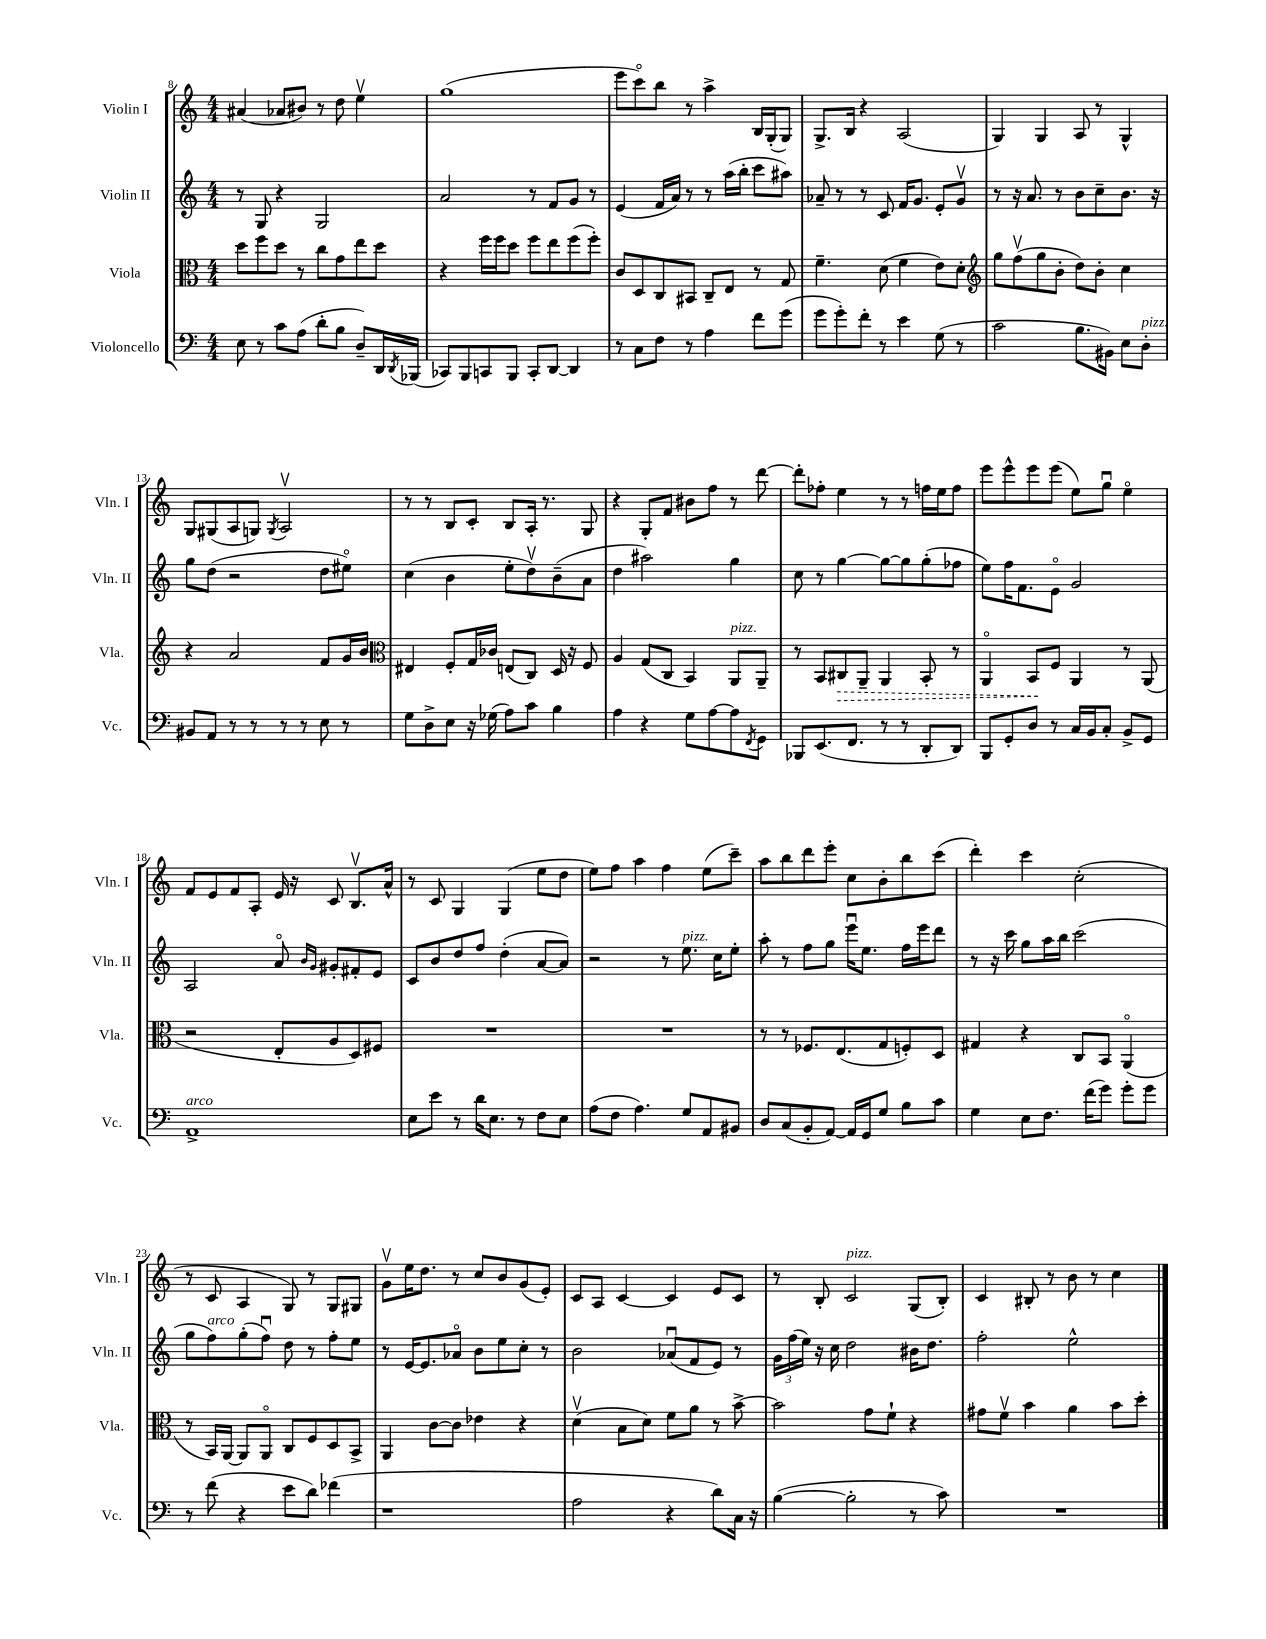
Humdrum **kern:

**kern	**kern	**dynam	**kern	**kern
*part4	*part3	*part3	*part2	*part1
*staff4	*staff3	*staff3	*staff2	*staff1
*I"Violoncello	*I"Viola	*	*I"Violin II	*I"Violin I
*I'Vc.	*I'Vla.	*	*I'Vln. II	*I'Vln. I
*clefF4	*clefC3	*	*clefG2	*clefG2
*k[]	*k[]	*	*k[]	*k[]
*M4/4	*M4/4	*	*M4/4	*M4/4
=8	=8	=8	=8	=8
8E\	8dd\L	.	8r	(4a#X/
8r	8ff\	.	8G/	.
8c\L	8dd\J	.	4r	8a-X/L
(8A\J	8r	.	.	8b#X/J)
8d'\L	8cc\L	.	2G/	8r
8B\J	8g\	.	.	8dd\
8D~/L)	8ee\	.	.	4eev\
16DD/L	8dd\J	.	.	.
8qDD/	.	.	.	.
(16BBB-X/JJ	.	.	.	.
=9	=9	=9	=9	=9
8CC-X/L)	4r	.	2a/	(1gg
8BBB/	.	.	.	.
8CCn/	16ff\LL	.	.	.
.	16ff\J	.	.	.
8BBB/J	8dd\J	.	.	.
8CC'/L	8ff\L	.	8r	.
[8DD/J	8ee\	.	8f/L	.
4DD/]	(8ff\	.	8g/J	.
.	8ff'\J)	.	8r	.
=10	=10	=10	=10	=10
8r	8c/L	.	(4e/	8eee\L
8C\L	8D/	.	.	8ccc\)
8F\J	8C/	.	16f/LL	8bb\J
.	.	.	16a/JJ)	.
8r	8BB#X/J	.	8r	8r
4A\	8C~/L	.	8r	4aa^\
.	8E/J	.	(16aa\LL	.
.	.	.	16bb'\JJ	.
8f\L	8r	.	8ccc\L	16B/LL
.	.	.	.	(16G'/J
(8g\J	8G/	.	8aa#X\J)	8G/J)
=11	=11	=11	=11	=11
8g\L	4.f~\	.	8a-X~/	8.G^/L
8g'\)	.	.	8r	.
.	.	.	.	16B/Jk
8f'\J	.	.	8r	4r
8r	(8d\	.	8c/	.
4e\	4f\	.	16f/KL	(2A/
.	.	.	8.g/J	.
(8G\	8e\L)	.	8e'/L	.
8r	8d'\J	.	8gv/J	.
=12	=12	=12	=12	=12
*	*clefG2	*	*	*
2c\	8gg\L	.	8r	4G/)
.	(8ffv\	.	16r	.
.	.	.	8.a/	.
.	8gg\	.	.	4G/
.	8b'\J	.	8r	.
8.B\L	8dd\L)	.	8b\L	8A/
.	8b'\J	.	8cc~\	8r
16BB#X\Jk)	.	.	.	.
8E\L	4cc\	.	8.b\J	4G^^/
!LO:TX:a:i:t=pizz.	!	!	!	!
8D'\J	.	.	.	.
.	.	.	16r	.
!!LO:LB:g=z
=13	=13	=13	=13	=13
8BB#X/L	4r	.	8gg\L	8G/L
8AA/J	.	.	(8dd\J	(8G#X/
8r	2a/	.	2r	8A/
8r	.	.	.	8Gn/J)
.	.	.	.	8qG/
8r	.	.	.	2Av/
8r	.	.	.	.
8E\	8f/L	.	8dd\L	.
8r	16g/L	.	8ee#X\J)	.
.	16b/JJ	.	.	.
=14	=14	=14	=14	=14
*	*clefC3	*	*	*
8G\L	4E#X/	.	(4cc\	8r
8D^\	.	.	.	8r
8E\J	8F'/L	.	4b\	8B/L
16r	16G/L	.	.	8c'/J
(16G-X\	16c-X/JJ	.	.	.
8A\L)	(8En/L	.	8ee'\L	8B/L
8c\J	8C/J)	.	8ddv\)	16A'/Jk
.	.	.	.	8.r
4B\	16D/	.	(8b~\	.
.	16r	.	.	.
.	8F/	.	8a\J	8G/
=15	=15	=15	=15	=15
4A\	4A/	.	4dd\	4r
4r	(8G/L	.	2aa#X\)	8G'/L
.	8C/J	.	.	8f/J
8G\L	4BB/)	.	.	8b#X\L
[8A\	.	.	.	8ff\J
!	!LO:TX:a:i:t=pizz.	!	!	!
8A\]	8AA/L	.	4gg\	8r
8qFF/	.	.	.	.
8GG\J	8AA~/J	.	.	[8ddd\
=16	=16	=16	=16	=16
8BBB-X/L	8r	.	8cc\	8ddd'\L]
(8.EE/	8BB/L	.	8r	8ff-X'\J
!	!	!LO:HP:b	!	!
.	8C#X/	>	[4gg\	4ee\
8.FF/J	.	.	.	.
.	8AA~/J	.	.	.
8r	4AA/	.	8gg\L_	8r
8r	.	.	8gg\]	8r
8DD'/L	8BB'/	.	(8gg'\	16ffn\LL
.	.	.	.	16ee\J
8DD/J)	8r	.	8ff-X\J	8ff\J
=17	=17	=17	=17	=17
8BBB/L	4AA/	.	8ee\L)	8eee\L
8GG'/	.	.	16ff\K	8eee^^\
.	.	.	8.f\	.
8D/J	8BB/L	.	.	8eee\
8r	8F/J	]	8e\J	(8eee\J
16C/LL	4AA/	.	2g/	8ee\L)
16BB/J	.	.	.	.
8C'/J	.	.	.	8ggu\J
8BB^/L	8r	.	.	4ee\
8GG/J	(8AA/	.	.	.
!!LO:LB:g=z
=18	=18	=18	=18	=18
!LO:TX:a:i:t=arco	!	!	!	!
1AA^	2r	.	2A/	8f/L
.	.	.	.	8e/
.	.	.	.	8f/
.	.	.	.	8A'/J
.	8E'/L	.	8a/	16e/
.	.	.	.	16r
.	.	.	16qqb/LL	.
.	.	.	16qqg/JJ	.
.	8A/	.	8g#X'/L	8c/
.	8D/)	.	8f#X'/	8.Bv/L
.	8F#X/J	.	8e/J	.
.	.	.	.	16a^^/Jk
=19	=19	=19	=19	=19
8E\L	1r	.	8c/L	8r
8e\J	.	.	8b/	8c/
8r	.	.	8dd/	4G/
16d\KL	.	.	8ff/J	.
8.E\J	.	.	.	.
.	.	.	(4dd'\	(4G/
8r	.	.	.	.
8F\L	.	.	[8a/L	8ee\L
8E\J	.	.	8a/J])	8dd\J
=20	=20	=20	=20	=20
(8A\L	1r	.	2r	8ee\L)
8F\J	.	.	.	8ff\J
4.A\)	.	.	.	4aa\
.	.	.	8r	4ff\
!	!	!	!LO:TX:a:i:t=pizz.	!
8G/L	.	.	8.ee\	.
8AA/	.	.	.	(8ee\L
.	.	.	16cc\KL	.
8BB#X/J	.	.	8ee'\J	8ccc~\J)
=21	=21	=21	=21	=21
8D/L	8r	.	8aa'\	8aa\L
(8C/	8r	.	8r	8bb\
8BB'/	8.F-X/L	.	8ff\L	8ddd\
[8AA/J)	.	.	8gg\J	8eee'\J
.	(8.E/	.	.	.
16AA/LL]	.	.	16eeeu\KL	8cc\L
16GG/J	.	.	8.ee\J	.
8G/J	8G/	.	.	8b'\
8B\L	8Fn'/)	.	16ff\LL	8bb\
.	.	.	16eee\J	.
8c\J	8D/J	.	8ddd\J	(8ccc\J
=22	=22	=22	=22	=22
4G\	4G#X/	.	8r	4ddd'\)
.	.	.	16r	.
.	.	.	16ccc\	.
8E\L	4r	.	8gg\L	4ccc\
8.F\J	.	.	16aa\L	.
.	.	.	16bb\JJ	.
.	8C/L	.	(2ccc\	(2cc'\
(16f\KL	.	.	.	.
8g\J)	8BB/J	.	.	.
8g'\L	(4AA/	.	.	.
8g\J	.	.	.	.
!!LO:LB:g=z
=23	=23	=23	=23	=23
8r	8r	.	8gg\L	8r
!	!	!	!LO:TX:a:i:t=arco	!
(8f\	16BB/LL)	.	8ff\)	8c/
.	[16AA/JJ	.	.	.
4r	8AA/L]	.	(8gg'\	4A/
.	8AA/J	.	8ffu\J)	.
8e\L	8C/L	.	8dd\	8G/)
8d\J)	8F/	.	8r	8r
(4f-X\	8D/	.	8ff'\L	8G/L
.	8BB^/J	.	8ee\J	8G#X/J
=24	=24	=24	=24	=24
1r	4AA/	.	8r	8gv\L
.	.	.	[16e/KL	16ee\K
.	.	.	8.e/]	8.dd\J
.	[8c\L	.	.	.
.	8c\J]	.	8a-X/J	8r
.	4e-X\	.	8b\L	8cc/L
.	.	.	8ee\	8b/
.	4r	.	8cc'\J	(8g/
.	.	.	8r	8e'/J)
=25	=25	=25	=25	=25
2A\	(4dv\	.	2b\	8c/L
.	.	.	.	8A/J
.	8B\L	.	.	[4c/
.	8d\J)	.	.	.
4r	8f\L	.	(8a-Xu/L	4c/]
.	8a\J	.	8f/	.
8d\L)	8r	.	8e/J)	8e/L
16C\Jk	[8b^\	.	8r	8c/J
16r	.	.	.	.
=26	=26	=26	=26	=26
([4B\	2b\]	.	24g\LL	8r
.	.	.	(24ff\	.
.	.	.	24ee\JJ)	.
.	.	.	16r	8B'/
.	.	.	16cc\	.
!	!	!	!	!LO:TX:a:i:t=pizz.
2B'\]	.	.	2dd\	2c/
.	8g\L	.	.	.
.	8f`\J	.	.	.
8r	4r	.	16b#X\KL	(8G/L
.	.	.	8.dd\J	.
8c\)	.	.	.	8B'/J)
=27	=27	=27	=27	=27
1r	8g#X\L	.	2ff'\	4c/
.	8fv\J	.	.	.
.	4b\	.	.	8B#X'/
.	.	.	.	8r
.	4a\	.	2ee^^\	8b\
.	.	.	.	8r
.	8b\L	.	.	4cc\
.	8dd'\J	.	.	.
==	==	==	==	==
*-	*-	*-	*-	*-
